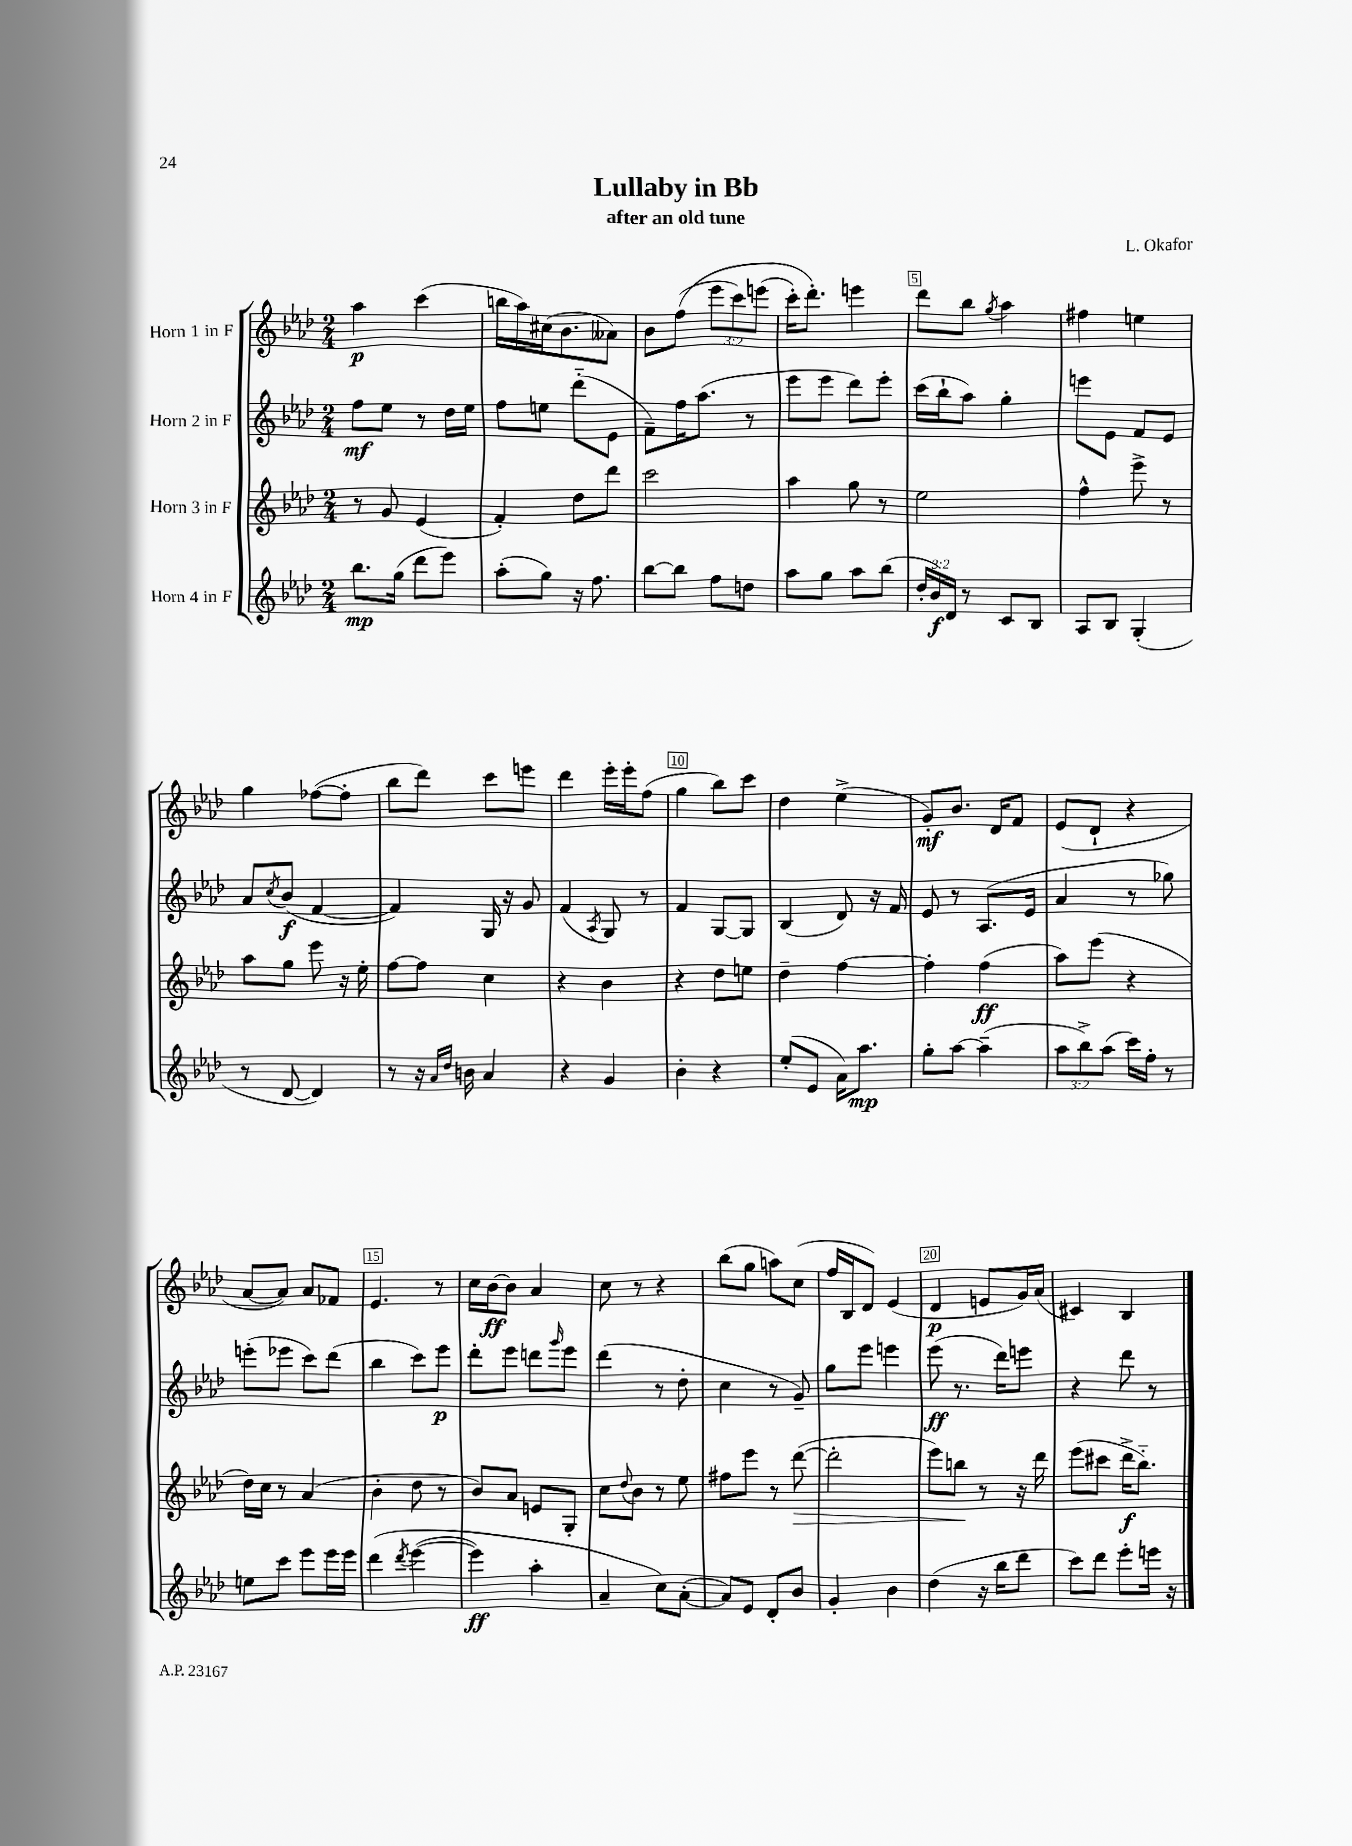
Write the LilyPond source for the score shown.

\header { title = "Lullaby in Bb" composer = "L. Okafor" subtitle = "after an old tune" }
<<
\new StaffGroup <<
\new Staff = "s0" \with { instrumentName = "Horn 1 in F" } {
    \clef treble \key aes \major \numericTimeSignature \time 2/4 \override Staff.TupletNumber.text = #tuplet-number::calc-fraction-text
    aes''4\p c'''4( |
    b''16 aes''16) cis''16( bes'8. aeses'8) |
    bes'8 f''8(\( \tuplet 3/2 { ees'''8 c'''8) e'''8( } |
    c'''16-.) des'''8.-.\) e'''4 |
    des'''8 bes''8 \acciaccatura { g''8 } aes''4 |
    fis''4 e''4 |
    g''4 fes''8~( fes''8-. |
    bes''8 des'''8) c'''8 e'''8 |
    des'''4 ees'''16-. ees'''16-. f''8( |
    g''4 bes''8) c'''8 |
    des''4 ees''4->( |
    g'8-.\mf) bes'8. des'16 f'8 |
    ees'8( des'8-! r4 |
    aes'8~ aes'8) aes'8 fes'8 |
    ees'4. r8 |
    c''16 bes'16~\ff bes'8 aes'4 |
    c''8 r8 r4 |
    bes''8( g''8 a''8) c''8( |
    f''16 bes16 des'8) ees'4( |
    des'4\p e'8 g'16) aes'16( |
    cis'4) bes4 \bar "|." |
}
\new Staff = "s1" \with { instrumentName = "Horn 2 in F" } {
    \clef treble \key aes \major \numericTimeSignature \time 2/4
    f''8\mf ees''8 r8 des''16 ees''16 |
    f''8 e''8 des'''8-_( ees'8 |
    f'8--) f''16 aes''8.( r8 |
    ees'''8 ees'''8 des'''8) ees'''8-. |
    c'''16( bes''16-! aes''8) g''4-. |
    e'''8 ees'8 f'8 ees'8 |
    aes'8 \acciaccatura { c''8 } bes'8\f( f'4~ |
    f'4) g16 r16 g'8 |
    f'4( \acciaccatura { aes8 } g8) r8 |
    f'4 g8~ g8 |
    bes4( des'8) r16 f'16 |
    ees'8 r8 aes8.( ees'16 |
    aes'4 r8 ges''8) |
    e'''8-.( ees'''8 c'''8) des'''8( |
    bes''4 c'''8) ees'''8\p |
    des'''8-. ees'''8 d'''8 \grace { g'''16 } ees'''8 |
    des'''4( r8 des''8-. |
    c''4 r8 g'8--) |
    g''8 ees'''8 e'''4 |
    ees'''8\ff( r8. des'''16) e'''8 |
    r4 des'''8 r8 \bar "|." |
}
\new Staff = "s2" \with { instrumentName = "Horn 3 in F" } {
    \clef treble \key aes \major \numericTimeSignature \time 2/4
    r8 g'8 ees'4( |
    f'4-.) des''8 des'''8 |
    c'''2 |
    aes''4 g''8 r8 |
    ees''2 |
    f''4-^ ees'''8-> r8 |
    aes''8 g''8 ees'''8 r16 ees''16-. |
    f''8~ f''8 c''4 |
    r4 bes'4 |
    r4 des''8 e''8 |
    des''4-- f''4~ |
    f''4-. f''4\ff( |
    aes''8) ees'''8( r4 |
    des''16) c''16 r8 aes'4( |
    bes'4-. des''8 r8 |
    bes'8) aes'8 e'8 g8-. |
    c''8 \appoggiatura { des''8 } bes'8 r8 ees''8 |
    fis''8 ees'''8 r8 des'''8~\>( |
    des'''2-. |
    ees'''8) b''8\! r8 r16 des'''16 |
    ees'''8( cis'''8 des'''16->\f bes''8.-_) \bar "|." |
}
\new Staff = "s3" \with { instrumentName = "Horn 4 in F" } {
    \clef treble \key aes \major \numericTimeSignature \time 2/4 \override Staff.TupletNumber.text = #tuplet-number::calc-fraction-text
    bes''8.\mp g''16( des'''8 ees'''8) |
    aes''8-.( g''8) r16 f''8. |
    bes''8~ bes''8 f''8 d''8 |
    aes''8 g''8 aes''8 bes''8( |
    \tuplet 3/2 { des''16-. bes'16\f) des'16 } r8 c'8 bes8 |
    aes8 bes8 g4-.( |
    r8 des'8~ des'4) |
    r8 r16 \grace { aes'16 des''16 } b'16 aes'4 |
    r4 g'4 |
    bes'4-. r4 |
    ees''8-.( ees'8 aes'16) aes''8.\mp |
    g''8-. aes''8~ aes''4--( |
    \tuplet 3/2 { aes''8 bes''8->) aes''8( } c'''16) f''16-. r8 |
    e''8 c'''8 ees'''8 ees'''16 ees'''16 |
    des'''4\( \acciaccatura { des'''8 } ees'''4~( |
    ees'''4\ff) aes''4-. |
    aes'4-- c''8\) aes'8~-.( |
    aes'8) ees'8 des'8-. bes'8 |
    g'4-. bes'4 |
    des''4( r16 bes''16 des'''8 |
    c'''8) des'''8 ees'''8-. e'''16 r16 \bar "|." |
}
>>
>>
\layout { \context { \Score \override BarNumber.break-visibility = ##(#f #t #t) barNumberVisibility = #(every-nth-bar-number-visible 5) \override BarNumber.stencil = #(make-stencil-boxer 0.1 0.3 ly:text-interface::print) } }
